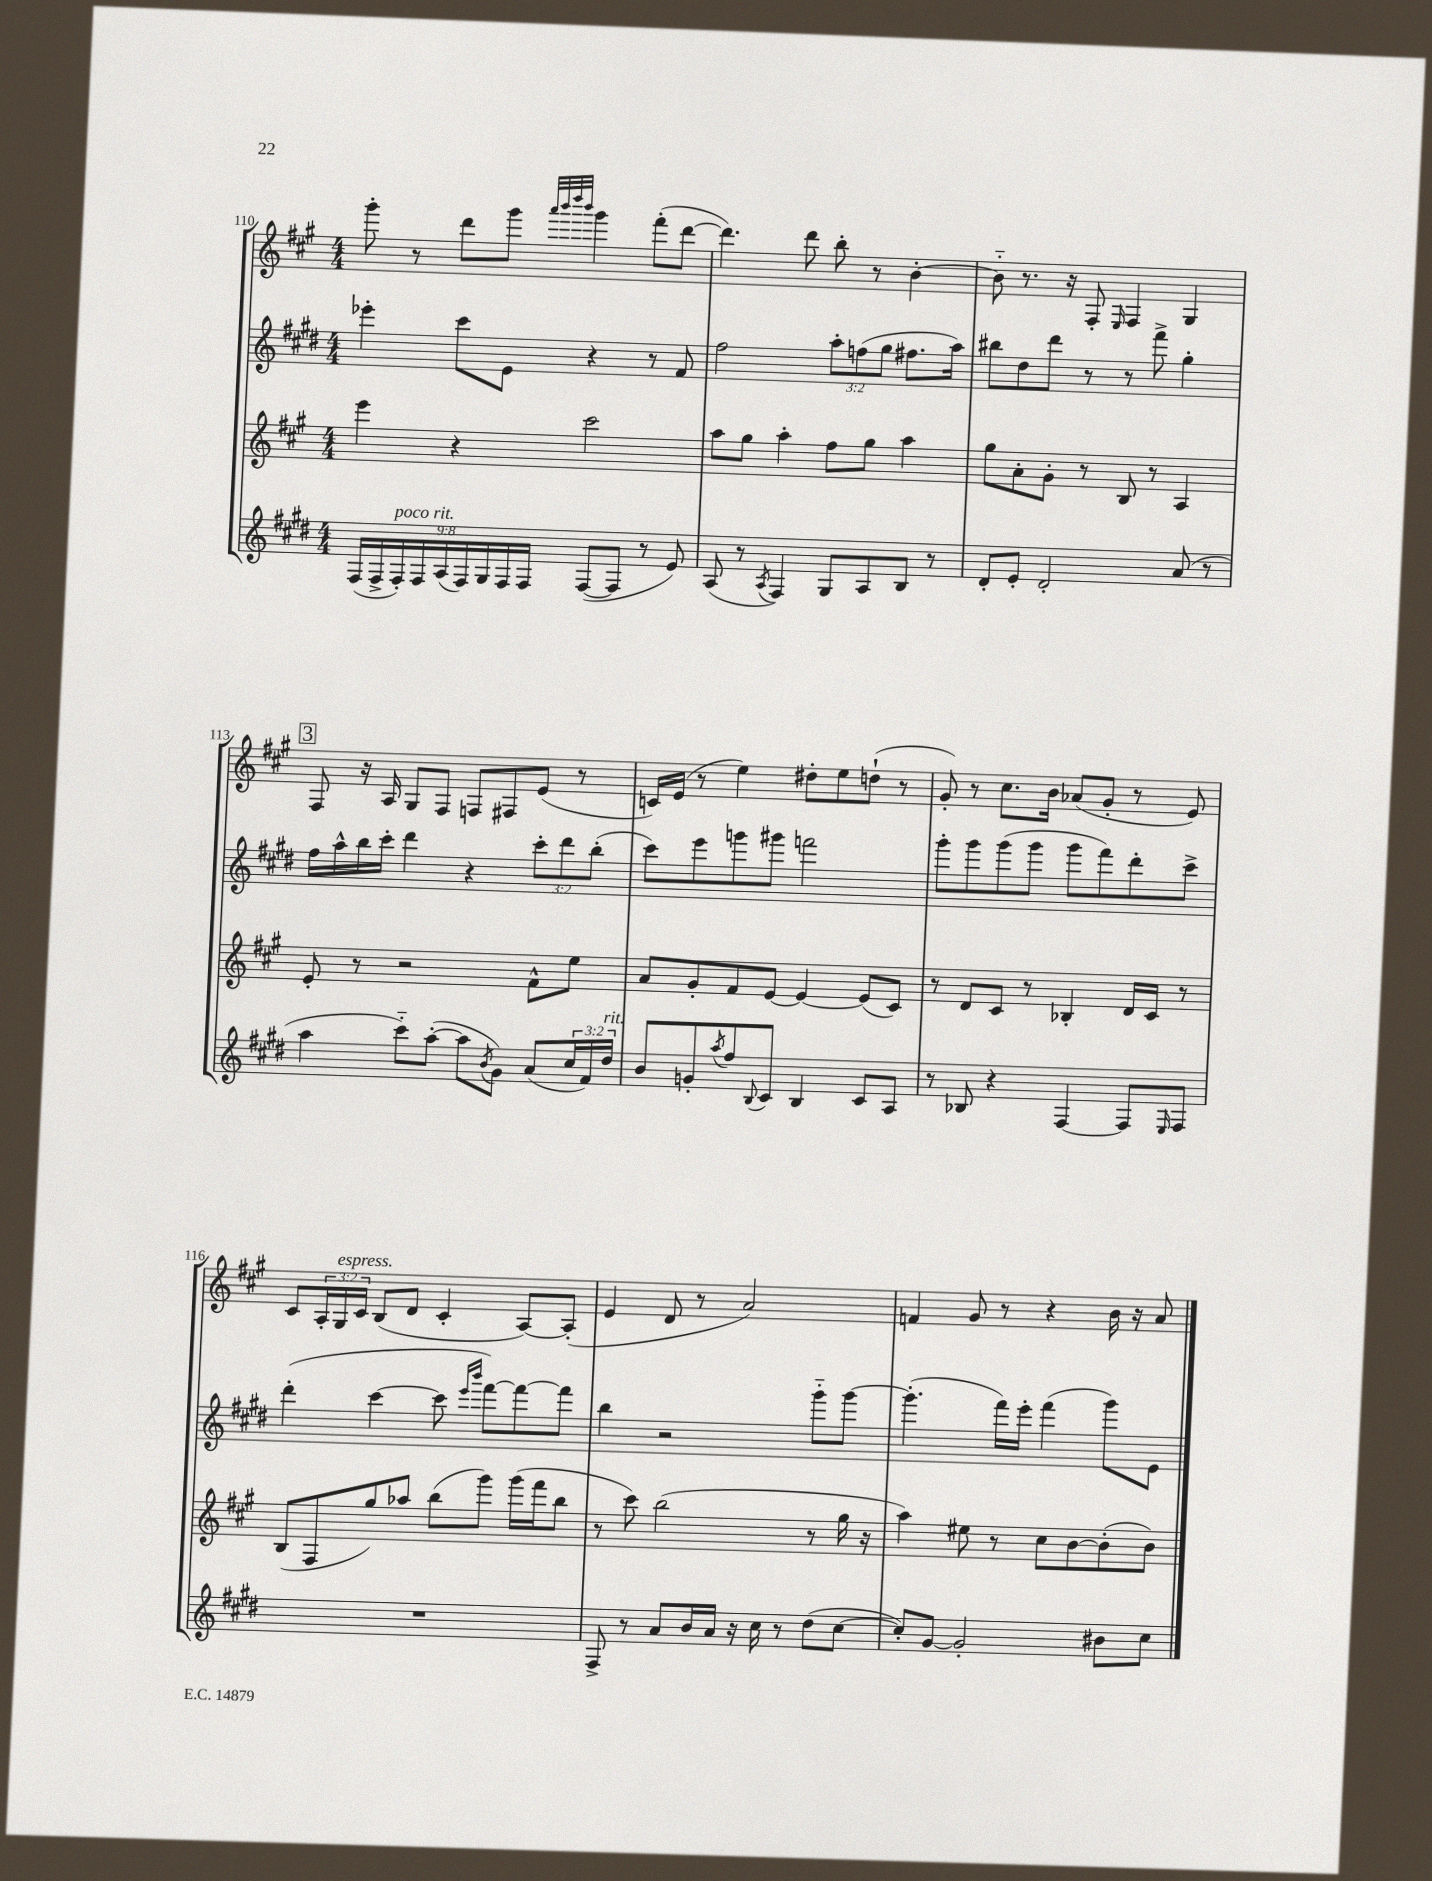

**kern	**kern	**kern	**kern
*part4	*part3	*part2	*part1
*staff4	*staff3	*staff2	*staff1
*clefG2	*clefG2	*clefG2	*clefG2
*k[f#c#g#d#]	*k[f#c#g#]	*k[f#c#g#d#]	*k[f#c#g#]
*M4/4	*M4/4	*M4/4	*M4/4
=110	=110	=110	=110
(18F#/LL	4eee\	4eee-X'\	8ggg#'\
18F#^/	.	.	.
!LO:TX:a:i:t=poco rit.	!	!	!
18F#'/)	.	.	.
.	.	.	8r
18F#/	.	.	.
(18A/	.	.	.
.	4r	8ccc#\L	8ddd\L
18F#/)	.	.	.
18G#/	.	.	.
.	.	8e\J	8ggg#\J
18F#/	.	.	.
18F#/JJ	.	.	.
.	.	.	32qqaaa/LLL
.	.	.	32qqbbb/
.	.	.	32qqdddd/
.	.	.	32qqbbb/JJJ
([8F#/L	2ccc#\	4r	4ggg#\
8F#/J]	.	.	.
8r	.	8r	(8fff#'\L
8e/)	.	8f#/	[8ddd\J
=111	=111	=111	=111
(8A/	8aa\L	2ff#\	4.ddd\])
8r	8gg#\J	.	.
8qA/	.	.	.
4F#/)	4aa'\	.	.
.	.	.	8ddd\
8G#/L	8ff#\L	12aa'\L	8bb'\
.	.	(12ffn\	.
8A/	8gg#\J	.	8r
.	.	12gg#\J	.
8B/J	4aa\	8.ff#X\L	[4b'\
8r	.	.	.
.	.	16aa\Jk)	.
=112	=112	=112	=112
8d#'/L	8gg#\L	8bb#X\L	8b\]
8e'/J	8a'\	8dd#\	8.r
2d#'/	8g#'\J	8ddd#\J	.
.	.	.	16r
.	8r	8r	8F#'/
.	.	.	16qqE/
.	8B/	8r	4F#/
.	8r	8fff#^\	.
(8a/	4A/	4gg#'\	4G#/
8r	.	.	.
!!LO:LB:g=z
!!LO:REH:place=s1:t=3
=113	=113	=113	=113
4aa\	8e'/	16ff#\LL	8F#/
.	.	16aa^^\	.
.	8r	16bb\	16r
.	.	16ccc#'\JJ	16A/
8ccc#\L)	2r	4ddd#\	8G#/L
([8aa'\J	.	.	8F#/J
8aa\L]	.	4r	8Fn/L
8qb/	.	.	.
8g#\J)	.	.	8F#X/
(8a/L	8f#^^\L	12ccc#'\L	(8e/J
.	.	12ddd#\	.
24cc#/L	8ee\J	.	8r
24f#/)	.	(12bb'\J	.
!LO:TX:a:i:t=rit.	!	!	!
24dd#/JJ	.	.	.
=114	=114	=114	=114
8b/L	8a/L	8ccc#\L)	16cn/LL)
.	.	.	(16e/JJ
8gn'/	8g#'/	8eee\	8r
8qaa/	.	.	.
8ff#/	8f#/	8gggn\	4ee\)
8qqB/	.	.	.
8c#/J	[8e/J	8ggg#X\J	.
4B/	4e/_	2fffn\	8dd#X'\L
.	.	.	8ee\
8c#/L	(8e/L]	.	(8ddn`\J
8A/J	8c#/J)	.	8r
=115	=115	=115	=115
8r	8r	8ggg#'\L	8g#'/)
8B-X/	8d/L	8ggg#\	8r
4r	8c#/J	(8ggg#\	8.cc#\L
.	8r	8ggg#\J	.
.	.	.	16b\Jk
[4F#/	4B-X'/	8ggg#\L	(8a-X/L
.	.	8fff#\)	8g#'/J
8F#/L]	16d/LL	8ddd#'\	8r
.	16c#/JJ	.	.
16qqE/	.	.	.
8F#/J	8r	8ccc#^\J	8e/)
!!LO:LB:g=z
=116	=116	=116	=116
1r	(8B/L	(4ddd#'\	8c#/L
.	8F#/	.	24A'/L
!	!	!	!LO:TX:a:i:t=espress.
.	.	.	24G#/
.	.	.	24c#/JJ
.	8gg#/)	[4ccc#\	(8B/L
.	8aa-X/J	.	8d/J
.	(8bb\L	8ccc#\]	4c#'/
.	.	16qqeee/LL	.
.	.	16qqbbb/JJ	.
.	8ggg#\J)	[8fff#\L)	.
.	(16ggg#\LL	8fff#\_	[8A/L)
.	16fff#\J	.	.
.	8bb\J	8fff#\J]	(8A'/J]
=117	=117	=117	=117
8F#^/	8r	4bb\	4e/
8r	8ccc#\)	.	.
8a/L	(2bb\	2r	8d/
16b/L	.	.	8r
16a/JJ	.	.	.
16r	.	.	2a/)
16cc#\	.	.	.
8r	.	.	.
(8dd#\L	8r	8ggg#\L	.
[8cc#\J	16gg#\	[8ggg#\J	.
.	16r	.	.
=118	=118	=118	=118
8cc#'/L])	4aa\)	(4.ggg#'\]	4fn/
[8g#/J	.	.	.
2g#'/]	8ee#X\	.	8g#/
.	8r	16fff#\LL)	8r
.	.	16eee'\JJ	.
.	8cc#\L	(4fff#\	4r
.	[8b\	.	.
8b#X\L	(8b'\]	8ggg#\L)	16b\
.	.	.	16r
8cc#\J	8b\J)	8e\J	8a/
==	==	==	==
*-	*-	*-	*-
